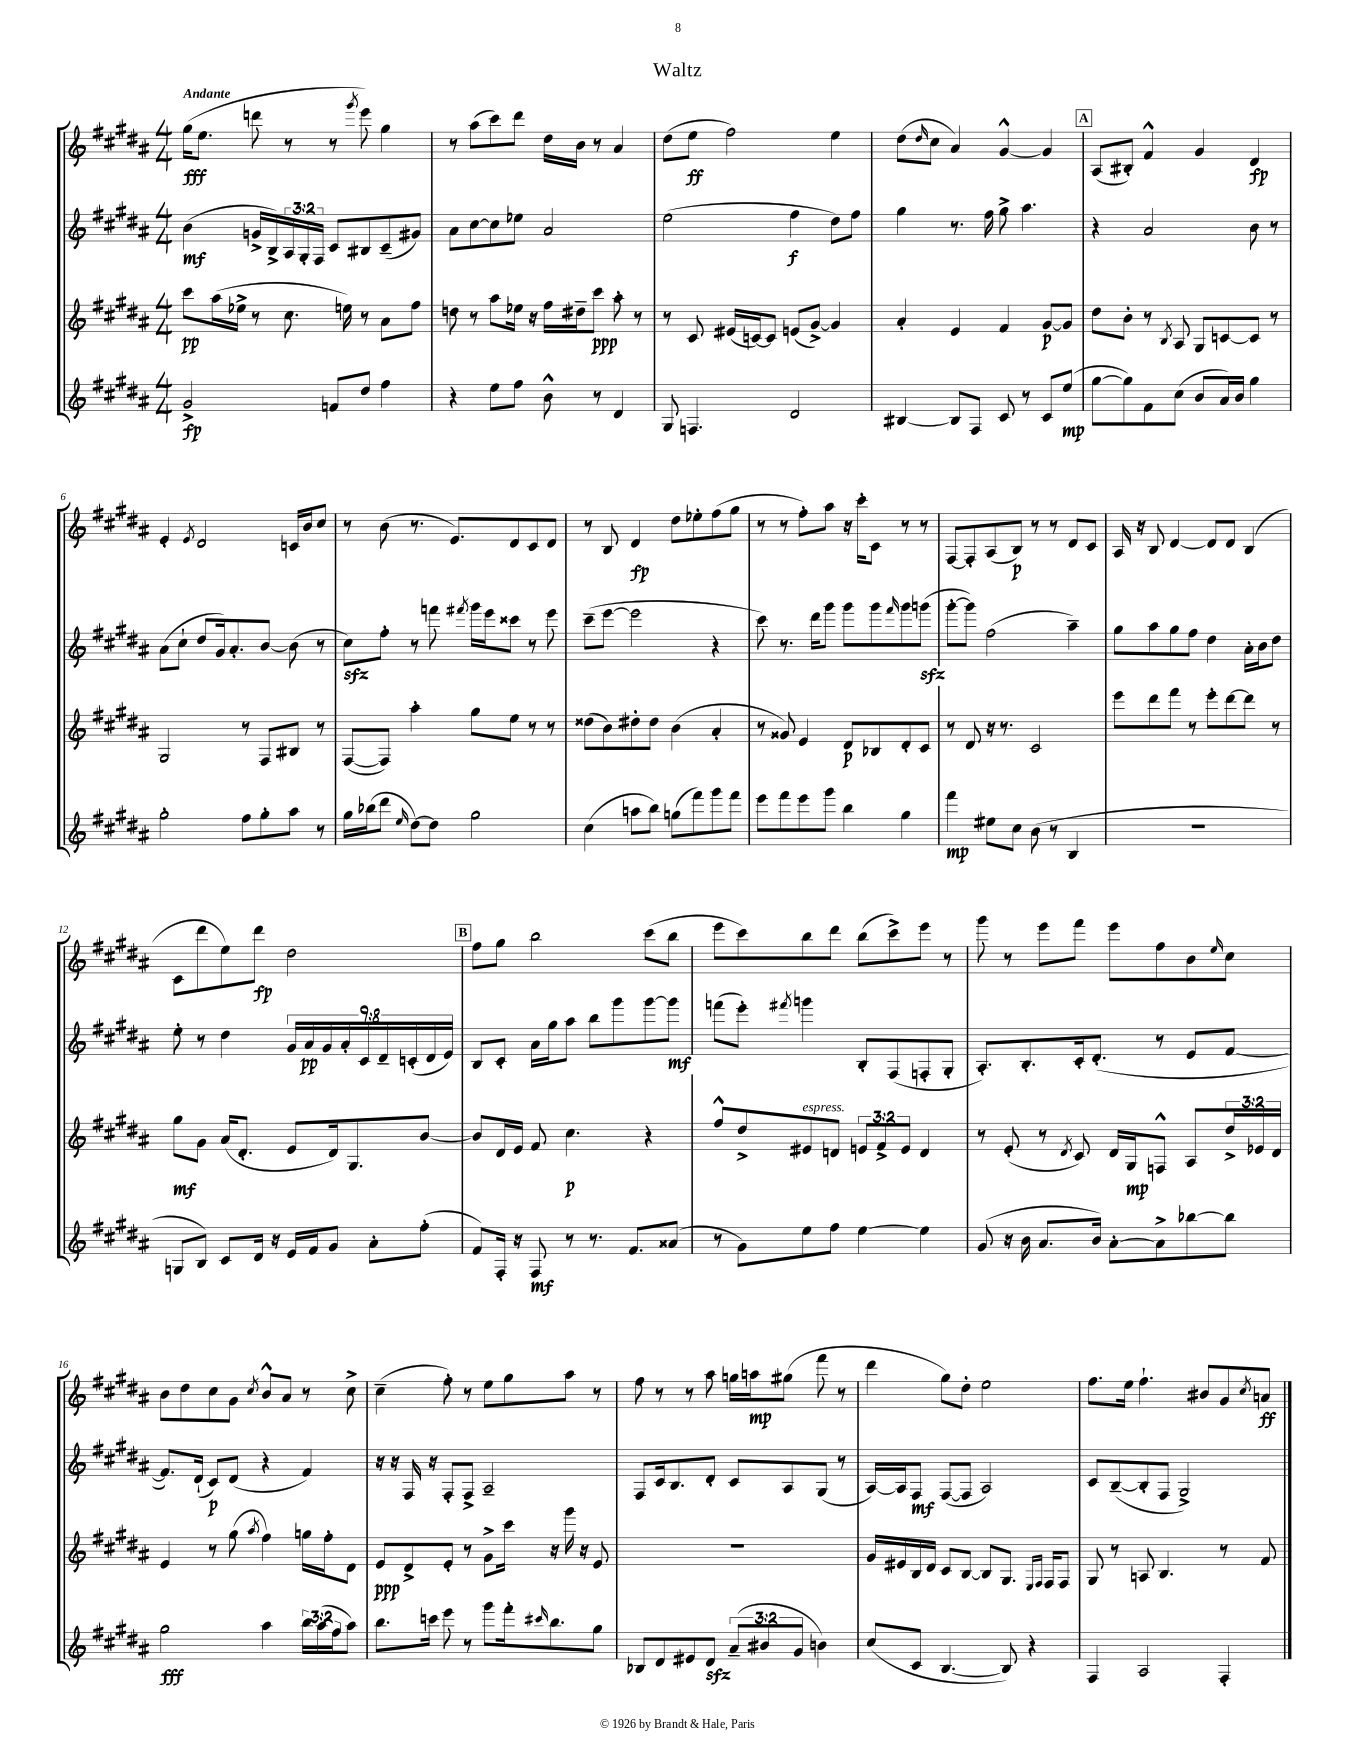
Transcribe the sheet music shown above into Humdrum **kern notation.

**kern	**dynam	**kern	**dynam	**kern	**dynam	**kern	**dynam
*part4	*part4	*part3	*part3	*part2	*part2	*part1	*part1
*staff4	*staff4	*staff3	*staff3	*staff2	*staff2	*staff1	*staff1
*clefG2	*	*clefG2	*	*clefG2	*	*clefG2	*
*k[f#c#g#d#a#]	*	*k[f#c#g#d#a#]	*	*k[f#c#g#d#a#]	*	*k[f#c#g#d#a#]	*
*M4/4	*	*M4/4	*	*M4/4	*	*M4/4	*
=1	=1	=1	=1	=1	=1	=1	=1
!	!	!	!	!	!	!LO:TX:a:B:t=Andante	!
2g#^/	fp	8ccc#\L	pp	(4b\	mf	(16gg#\KL	fff
.	.	.	.	.	.	8.ee\J	.
.	.	(16aa#\L	.	.	.	.	.
.	.	16ee-X^\JJ	.	.	.	.	.
.	.	8r	.	16gn^/LL	.	8dddn\	.
.	.	.	.	16B^/)	.	.	.
.	.	8.cc#\	.	24A#/	.	8r	.
.	.	.	.	24G#'/	.	.	.
.	.	.	.	24F#/JJ	.	.	.
8fn/L	.	.	.	8c#/L	.	8r	.
.	.	16een\)	.	.	.	.	.
.	.	.	.	.	.	8qggg#/	.
8dd#/J	.	8r	.	8B#X/	.	8eee\)	.
4ff#\	.	8a#\L	.	(8c#~/	.	4gg#\	.
.	.	8ff#\J	.	8g#X/J)	.	.	.
=2	=2	=2	=2	=2	=2	=2	=2
4r	.	8ddn\	.	8a#\L	.	8r	.
.	.	8r	.	[8cc#\	.	(8aa#\L	.
8ee\L	.	8aa#\L	.	8cc#\]	.	8ccc#\)	.
8ff#\J	.	16ee-X\Jk	.	8ee-X\J	.	8ddd#\J	.
.	.	16r	.	.	.	.	.
8b^^\	.	16ff#\LL	.	2a#/	.	16dd#\LL	.
.	.	16dd#X~\J	.	.	.	16b\JJ	.
8r	.	8ccc#\J	ppp	.	.	8r	.
4d#/	.	8aa#'\	.	.	.	4a#/	.
.	.	8r	.	.	.	.	.
=3	=3	=3	=3	=3	=3	=3	=3
8G#/	.	8r	.	(2ee\	.	(8dd#\L	.
4.Fn/	.	8c#/	.	.	.	8ee\J	ff
.	.	(16e#X/LL	.	.	.	2ff#\)	.
.	.	[16cn/J)	.	.	.	.	.
.	.	8c/J]	.	.	.	.	.
2d#/	.	(8en/L	.	4ff#\	f	.	.
.	.	[8g#^/J)	.	.	.	.	.
.	.	4g#/]	.	8dd#\L)	.	4ee\	.
.	.	.	.	8ff#\J	.	.	.
=4	=4	=4	=4	=4	=4	=4	=4
[4B#X/	.	4a#'/	.	4gg#\	.	(8dd#\L	.
.	.	.	.	.	.	16qqdd#/	.
.	.	.	.	.	.	8cc#\J	.
8B#/L]	.	4e/	.	8.r	.	4a#/)	.
8F#/J	.	.	.	.	.	.	.
.	.	.	.	16ff#\	.	.	.
8c#/	.	4f#/	.	8gg#^\	.	[4g#^^/	.
8r	.	.	.	4.aa#\	.	.	.
8c#/L	.	[8g#/L	p	.	.	4g#/]	.
(8ee/J	mp	8g#/J]	.	.	.	.	.
!!LO:REH:place=s1:t=A
=5	=5	=5	=5	=5	=5	=5	=5
[8gg#\L	.	8dd#\L	.	4r	.	(8A#/L	.
8gg#\])	.	8b'\J	.	.	.	8B#X'/J)	.
8f#\	.	8r	.	2a#/	.	4f#^^/	.
.	.	8qB/	.	.	.	.	.
(8cc#\J	.	8A#/	.	.	.	.	.
8b/L	.	8G#/L	.	.	.	4g#/	.
16a#/L)	.	[8cn/	.	.	.	.	.
16b/JJ	.	.	.	.	.	.	.
4gg#\	.	8c/J]	.	8b\	.	4d#/	fp
.	.	8r	.	8r	.	.	.
!!LO:LB:g=z
=6	=6	=6	=6	=6	=6	=6	=6
2gg#'\	.	2G#/	.	(8a#\L	.	4e'/	.
.	.	.	.	8cc#`\J	.	.	.
.	.	.	.	.	.	8qe/	.
.	.	.	.	8dd#/L	.	2d#/	.
.	.	.	.	16g#/k)	.	.	.
.	.	.	.	8.a#'/	.	.	.
8ff#\L	.	8r	.	.	.	.	.
8gg#'\	.	8F#/L	.	[8b/J	.	.	.
8aa#\J	.	8B#X/J	.	(8b\]	.	16cn/LL	.
.	.	.	.	.	.	16b/J	.
8r	.	8r	.	8r	.	8cc#/J	.
=7	=7	=7	=7	=7	=7	=7	=7
16gg#\LL	.	([8F#/L	.	8cc#zz\L)	.	8r	.
(16bb-X\J	.	.	.	.	.	.	.
8ddd#\J	.	8F#/J])	.	8ff#'\J	.	(8b\	.
16qqee/	.	.	.	.	.	.	.
[8dd#\L)	.	4aa#'\	.	8r	.	8.r	.
8dd#\J]	.	.	.	8fffn\	.	.	.
.	.	.	.	.	.	8.e/L)	.
.	.	.	.	8qfff#X/	.	.	.
2gg#\	.	8gg#\L	.	16ggg#\LL	.	.	.
.	.	.	.	16eee\J	.	.	.
.	.	8ee\J	.	8ccc##X\J	.	8d#/	.
.	.	8r	.	8r	.	8c#/	.
.	.	8r	.	8eee\	.	8d#/J	.
=8	=8	=8	=8	=8	=8	=8	=8
(4cc#\	.	(8dd##X\L	.	(8ccc#~\L	.	8r	.
.	.	8b\)	.	[8eee\J	.	8B/	.
8aan\L	.	8dd#X'\	.	2eee\]	.	4d#/	fp
8bb\J)	.	8dd#\J	.	.	.	.	.
(8ggn\L	.	(4b\	.	.	.	8dd#\L	.
8fff#\)	.	.	.	.	.	8ee-X'\	.
8ggg#\	.	4a#'/	.	4r	.	(8ff#\	.
8fff#\J	.	.	.	.	.	8gg#\J	.
=9	=9	=9	=9	=9	=9	=9	=9
8eee\L	.	8r	.	8ccc#\)	.	8r	.
8fff#\	.	8g##X/)	.	8.r	.	8r	.
8eee\	.	4e/	.	.	.	8ff#'\L)	.
.	.	.	.	16ddd#\KL	.	.	.
8ggg#\J	.	.	.	8ggg#\J	.	8aa#\J	.
4bb\	.	8d#/L	p	8ggg#\L	.	16r	.
.	.	.	.	.	.	16ccc#'\KL	.
.	.	8B-X/	.	8ggg#\	.	8c#\J	.
.	.	.	.	16qqfff#/	.	.	.
4gg#\	.	8d#'/	.	8ggg#\	.	8r	.
.	.	8c#/J	.	(8gggnzz\J	.	8r	.
=10	=10	=10	=10	=10	=10	=10	=10
4fff#\	mp	8r	.	[8ggg#'\L	.	[8F#/L	.
.	.	8d#/	.	8ggg#\J])	.	8F#'/]	.
8ee#X\L	.	16r	.	(2ff#\	.	(8A#/	.
.	.	8.r	.	.	.	.	.
8cc#\J	.	.	.	.	.	8B/J)	p
(8b\	.	2c#/	.	.	.	8r	.
8r	.	.	.	.	.	8r	.
4B/	.	.	.	4aa#~\)	.	8d#/L	.
.	.	.	.	.	.	8c#/J	.
=11	=11	=11	=11	=11	=11	=11	=11
1r	.	8eee\L	.	8gg#\L	.	16A#/	.
.	.	.	.	.	.	16r	.
.	.	8ddd#\	.	8aa#\	.	8B/	.
.	.	8fff#\J	.	8gg#\	.	[4d#/	.
.	.	8r	.	8ff#\J	.	.	.
.	.	8eee'\L	.	4dd#\	.	8d#/L]	.
.	.	[8ddd#\	.	.	.	8d#/J	.
.	.	8ddd#\J]	.	16a#'\LL	.	(4B/	.
.	.	.	.	16b\J	.	.	.
.	.	8r	.	8dd#\J	.	.	.
!!LO:LB:g=z
=12	=12	=12	=12	=12	=12	=12	=12
8Gn/L	.	8gg#\L	mf	8ee'\	.	8c#\L	.
8B/J)	.	8g#\J	.	8r	.	8ddd#\	.
8c#/L	.	(16a#/KL	.	4dd#\	.	8ee\)	.
.	.	8.d#'/J	.	.	.	.	.
16d#/Jk	.	.	.	.	.	8ddd#\J	fp
16r	.	.	.	.	.	.	.
16e/LL	.	8e/L	.	18g#/LL	.	2dd#\	.
.	.	.	.	18a#/	pp	.	.
16f#/J	.	.	.	.	.	.	.
.	.	.	.	18g#/	.	.	.
8g#/J	.	16d#/k)	.	.	.	.	.
.	.	.	.	18a#'/	.	.	.
.	.	8.G#/	.	.	.	.	.
.	.	.	.	18c#/	.	.	.
8a#'\L	.	.	.	.	.	.	.
.	.	.	.	18d#~/	.	.	.
.	.	.	.	(18cn'/	.	.	.
(8ff#'\J	.	[8b/J	.	.	.	.	.
.	.	.	.	18d#/	.	.	.
.	.	.	.	18e/JJ)	.	.	.
!!LO:REH:place=s1:t=B
=13	=13	=13	=13	=13	=13	=13	=13
8f#/L)	.	8b/L]	.	8B/L	.	8ff#\L	.
16F#'/Jk	.	16d#/L	.	8c#'/J	.	8gg#\J	.
16r	.	16e/JJ	.	.	.	.	.
8F#/	mf	8f#/	.	16a#\LL	.	2bb\	.
.	.	.	.	16gg#\J	.	.	.
8r	.	4.cc#\	p	8aa#\J	.	.	.
8.r	.	.	.	8bb\L	.	.	.
.	.	.	.	8ggg#\	.	.	.
8.f#/L	.	.	.	.	.	.	.
.	.	4r	.	[8ggg#\	.	(8ccc#\L	.
(8a##X/J	.	.	.	8ggg#\J]	mf	8bb\J	.
=14	=14	=14	=14	=14	=14	=14	=14
8r	.	8ff#^^/L	.	(8fffn\L	.	8eee\L	.
8g#\L)	.	8dd#^/	.	8eee'\J)	.	8ccc#\)	.
.	.	.	.	8qfff#X/	.	.	.
!	!	!LO:TX:a:i:t=espress.	!	!	!	!	!
8ee\	.	8e#X/	.	4gggn\	.	8bb\	.
8ff#\J	.	8dn/J	.	.	.	8ddd#\J	.
[4ee\	.	12en/L	.	8B'/L	.	(8bb\L	.
.	.	12f#^/	.	.	.	.	.
.	.	.	.	(8F#/	.	8ccc#^\)	.
.	.	12e/J	.	.	.	.	.
4ee\]	.	4d/	.	8Fn'/	.	8eee\J	.
.	.	.	.	8G#'/J	.	8r	.
=15	=15	=15	=15	=15	=15	=15	=15
(8g#/	.	8r	.	8.A#'/L)	.	8ggg#\	.
16r	.	(8e'/	.	.	.	8r	.
16b\	.	.	.	8.B'/	.	.	.
8.a#/L	.	8r	.	.	.	8eee\L	.
.	.	8qd#/	.	.	.	.	.
.	.	8c#/)	.	16c#'/k	.	8fff#\J	.
16b/Jk)	.	.	.	(8.d#'/J	.	.	.
[8a#'\L	.	16d#/LL	.	.	.	8eee\L	.
.	.	16G#/J	mp	.	.	.	.
8a#^\]	.	8Fn^^/J	.	8r	.	8ff#\	.
[8bb-X\	.	8A#/L	.	8e/L	.	8b\	.
.	.	.	.	.	.	16qqee/	.
8bb-\J]	.	24dd#^/L	.	[8f#/J	.	8cc#\J	.
.	.	24e-X/	.	.	.	.	.
.	.	24d#/JJ	.	.	.	.	.
!!LO:LB:g=z
=16	=16	=16	=16	=16	=16	=16	=16
2gg#\	fff	4e/	.	8.f#/L])	.	8b\L	.
.	.	.	.	.	.	8dd#\	.
.	.	.	.	(16d#`/Jk	.	.	.
.	.	8r	.	8c#/L)	p	8cc#\	.
.	.	(8gg#\	.	(8d#/J	.	8g#\J	.
.	.	8qaa#/	.	.	.	8qcc#/	.
4aa#\	.	4ff#\)	.	4r	.	8b^^/L	.
.	.	.	.	.	.	8a#/J	.
24bb\LL	.	16ggn\LL	.	4f#/)	.	8r	.
(24aa#\	.	.	.	.	.	.	.
.	.	16ff#'\J	.	.	.	.	.
24ff#\J	.	.	.	.	.	.	.
8aa#\J)	.	8d#\J	.	.	.	8cc#^\	.
=17	=17	=17	=17	=17	=17	=17	=17
8.bb\L	.	8e/L	ppp	16r	.	(4cc#~\	.
.	.	.	.	16r	.	.	.
.	.	8d#^/	.	16F#/	.	.	.
16cccn\Jk	.	.	.	16r	.	.	.
8eee\	.	8e'/J	.	8F#'/L	.	8ff#'\)	.
8r	.	8r	.	8F#^/J	.	8r	.
8ggg#\L	.	8g#^\L	.	2A#~/	.	8ee\L	.
16fff#'\k	.	16ccc#\Jk	.	.	.	8gg#\	.
16qqccc#X/	.	.	.	.	.	.	.
8.bb\	.	16r	.	.	.	.	.
.	.	16ggg#\	.	.	.	8aa#\J	.
.	.	16r	.	.	.	.	.
8gg#\J	.	8e/	.	.	.	8r	.
=18	=18	=18	=18	=18	=18	=18	=18
8B-X/L	.	1r	.	8F#/L	.	8ff#\	.
8d#/	.	.	.	16c#/k	.	8r	.
.	.	.	.	8.B/	.	.	.
8e#X/	.	.	.	.	.	8r	.
8d#zz/J	.	.	.	8d#'/J	.	8aa#\	.
(12a#~/L	.	.	.	8c#/L	.	16ggn\LL	.
.	.	.	.	.	.	16aan\J	mp
12b#X/	.	.	.	.	.	.	.
.	.	.	.	8A#/	.	(8gg#X\J	.
12g#/J	.	.	.	.	.	.	.
4bn\)	.	.	.	(8G#/J	.	8fff#\	.
.	.	.	.	8r	.	8r	.
=19	=19	=19	=19	=19	=19	=19	=19
(8cc#/L	.	16g#/LL	.	[16A#/LL)	.	4ddd#\	.
.	.	16e#X/	.	16A#/J]	.	.	.
8c#/J	.	16B/	.	8F#/J	mf	.	.
.	.	16d#/JJ	.	.	.	.	.
[4.B/	.	8c#/L	.	([8F#/L	.	8gg#\L)	.
.	.	[8B/J	.	8F#/J]	.	8dd#'\J	.
.	.	8B/L]	.	2A#/)	.	2ee\	.
8B/])	.	8.G#/J	.	.	.	.	.
4r	.	.	.	.	.	.	.
.	.	16qqE/LL	.	.	.	.	.
.	.	16qqF#/JJ	.	.	.	.	.
.	.	16F#/KL	.	.	.	.	.
.	.	8F#/J	.	.	.	.	.
=20	=20	=20	=20	=20	=20	=20	=20
4F#/	.	8G#/	.	8c#/L	.	8.ff#\L	.
.	.	8r	.	([8B~/	.	.	.
.	.	.	.	.	.	16ee\Jk	.
2A#/	.	8An/	.	8B'/]	.	4.ff#`\	.
.	.	4.B/	.	8F#/J	.	.	.
.	.	.	.	2G#^/)	.	.	.
.	.	.	.	.	.	8b#X/L	.
4F#'/	.	8r	.	.	.	8g#/	.
.	.	.	.	.	.	8qcc#/	.
.	.	8f#/	.	.	.	8an/J	ff
==	==	==	==	==	==	==	==
*-	*-	*-	*-	*-	*-	*-	*-
